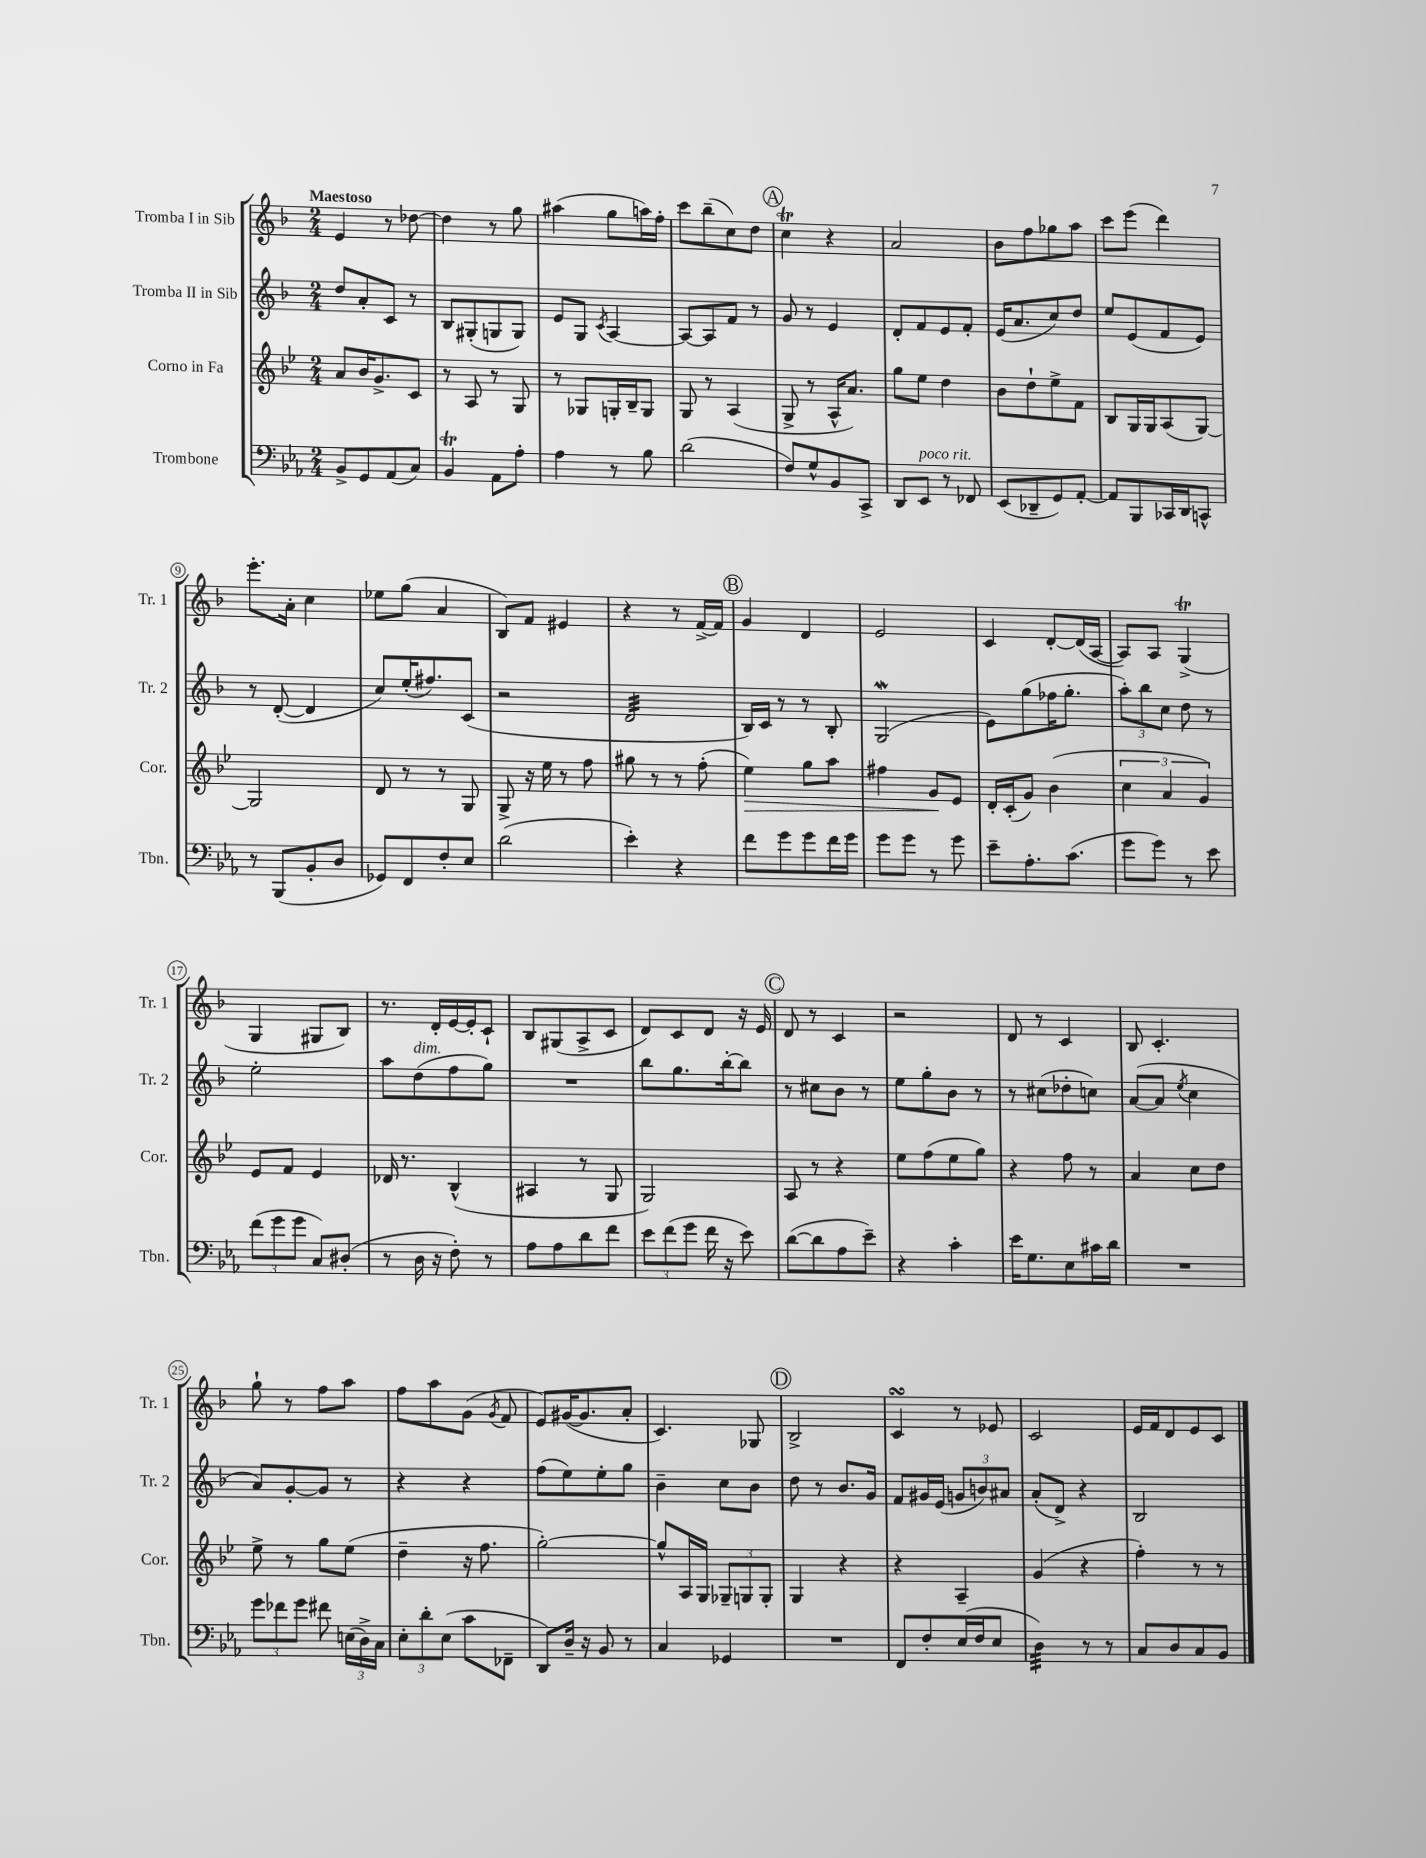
<<
\new StaffGroup <<
\new Staff = "s0" \with { instrumentName = "Tromba I in Sib" shortInstrumentName = "Tr. 1" } {
    \clef treble \key f \major \numericTimeSignature \time 2/4 \tempo "Maestoso"
    \autoBeamOff e'4 r8 des''8~ |
    des''4 r8 g''8 |
    ais''4( g''8[ a''16) f''16]-. |
    c'''8[ bes''8--( c''8) d''8] |
    \mark \markup { \circle "A" } c''4\trill r4 |
    a'2 |
    bes'8[ f''8 ges''8 a''8] |
    c'''8[ e'''8]( d'''4) |
    e'''8.[-. a'16]-. c''4 |
    ees''8[ g''8]( a'4 |
    bes8[) f'8] eis'4 |
    r4 r8 f'16[~-> f'16] |
    \mark \markup { \circle "B" } g'4 d'4 |
    e'2 |
    c'4 d'8[~-. d'16( a16]~ |
    a8[) a8] g4->\trill( |
    g4 gis8[ bes8]) |
    r8. d'16[-. e'16~ e'16-. c'8]-! |
    bes8[ gis8( a8-> c'8] |
    d'8[) c'8 d'8] r16 e'16 |
    \mark \markup { \circle "C" } d'8 r8 c'4 |
    r2 |
    d'8 r8 c'4 |
    bes8 c'4.-. |
    g''8-! r8 f''8[ a''8] |
    f''8[ a''8 g'8]( \acciaccatura { g'8 } f'8 |
    e'8[) gis'16~( gis'8. a'8]-. |
    c'4.) ges8 |
    \mark \markup { \circle "D" } bes2-> |
    c'4\turn r8 ees'8 |
    c'2 |
    e'16[ f'16 d'8 e'8 c'8] \bar "|." |
}
\new Staff = "s1" \with { instrumentName = "Tromba II in Sib" shortInstrumentName = "Tr. 2" } {
    \clef treble \key f \major \numericTimeSignature \time 2/4
    \autoBeamOff d''8[ a'8-. c'8] r8 |
    bes8[ gis8-.( g8 g8]) |
    e'8[ g8] \acciaccatura { c'8 } a4~ |
    a8[~ a8 f'8] r8 |
    \mark \markup { \circle "A" } g'8 r8 e'4 |
    d'8[-. f'8 e'8 f'8]-. |
    e'16[( a'8. c''8) d''8] |
    e''8[ e'8( f'8 e'8]) |
    r8 d'8~-.( d'4 |
    c''8[) e''16-.( fis''8.) c'8]( |
    r2 |
    d'2:32 |
    \mark \markup { \circle "B" } bes16[) c'16] r8 r8 bes8-. |
    g2\mordent( |
    e'8[) g''8( fes''16 g''8.]-. |
    \tuplet 3/2 { a''8[-.) bes''8 c''8] } d''8 r8 |
    e''2-. |
    a''8[ d''8^\markup { \italic "dim." }( f''8 g''8]) |
    R2 |
    bes''8[ g''8. bes''16~-. bes''8] |
    \mark \markup { \circle "C" } r8 cis''8[ bes'8] r8 |
    e''8[ g''8-. bes'8] r8 |
    r8 cis''8[( des''8-. c''8]) |
    a'8[~( a'8] \acciaccatura { e''8 } c''4 |
    a'8[) g'8~-. g'8] r8 |
    r4 r4 |
    f''8[( e''8) e''8-. g''8] |
    bes'4-- c''8[ bes'8] |
    \mark \markup { \circle "D" } d''8 r8 bes'8.[ g'16] |
    f'8[ gis'16 e'16]( \tuplet 3/2 { g'8[ b'8) ais'8] } |
    a'8[-.( d'8]->) r4 |
    bes2 \bar "|." |
}
\new Staff = "s2" \with { instrumentName = "Corno in Fa" shortInstrumentName = "Cor." } {
    \clef treble \key bes \major \numericTimeSignature \time 2/4
    \autoBeamOff a'8[ bes'16 g'8.-> c'8] |
    r8 a8 r8 g8 |
    r8 ges8[ g16-. bes16-- g8] |
    g8 r8 a4( |
    \mark \markup { \circle "A" } g8-> r8 a16[-^ a'8.]) |
    g''8[ ees''8] d''4 |
    bes'8[ d''8-! ees''8-> f'8] |
    bes8[ g16 g16 a8( g8]~) |
    g2 |
    d'8 r8 r8 g8 |
    g8-> r16 ees''16 r8 f''8 |
    gis''8 r8 r8 f''8-.( |
    \mark \markup { \circle "B" } ees''4\>) g''8[ a''8] |
    fis''4 g'8[\! ees'8] |
    d'16[-. c'16-.( g'8]) bes'4( |
    \tuplet 3/2 { c''4 a'4 g'4) } |
    ees'8[ f'8] ees'4 |
    des'16 r8. bes4-^( |
    ais4 r8 g8 |
    g2) |
    \mark \markup { \circle "C" } a8 r8 r4 |
    ees''8[ f''8( ees''8 g''8]) |
    r4 f''8 r8 |
    a'4 c''8[ d''8] |
    ees''8-> r8 g''8[ ees''8]( |
    d''4-- r16 f''8. |
    g''2~-.) |
    g''8[-^ a16 g16] \tuplet 3/2 { ges8[-- g8 g8]-. } |
    \mark \markup { \circle "D" } g4 r4 |
    r4 a4-- |
    g'4( r4 |
    f''4-.) r8 r8 \bar "|." |
}
\new Staff = "s3" \with { instrumentName = "Trombone" shortInstrumentName = "Tbn." } {
    \clef bass \key ees \major \numericTimeSignature \time 2/4
    \autoBeamOff bes,8[-> g,8 aes,8( c8]) |
    bes,4\trill aes,8[ aes8]-. |
    aes4 r8 bes8 |
    d'2( |
    \mark \markup { \circle "A" } f8[) g8-^ bes,8 c,8]-> |
    d,8[ ees,8]^\markup { \italic "poco rit." } r8 fes,8 |
    ees,8[( des,8-- g,8) aes,8]~-. |
    aes,8[ bes,,8 ces,16 d,16 c,8]-^ |
    r8 bes,,8[( bes,8-. d8] |
    ges,8[) f,8 f8-. ees8] |
    d'2( |
    ees'4-.) r4 |
    \mark \markup { \circle "B" } f'8[ g'8 g'8 f'16 g'16] |
    g'8[ g'8] r8 g'8 |
    ees'8[-- aes8.-. c'8.]( |
    g'8[ g'8]) r8 ees'8 |
    \tuplet 3/2 { f'8[( g'8 g'8] } c8[) dis8]-.( |
    r8 d16 r16 f8-.) r8 |
    aes8[ aes8 d'8 f'8] |
    \tuplet 3/2 { ees'8[ f'8( g'8] } f'16 r16 ees'8) |
    \mark \markup { \circle "C" } d'8[~( d'8 aes8 ees'8]--) |
    r4 c'4-. |
    ees'16[ g8. ees8 cis'16 d'16] |
    R2 |
    \tuplet 3/2 { g'8[ fes'8 g'8] } fis'8 \tuplet 3/2 { e16[( d16->) c16] } |
    \tuplet 3/2 { ees8[-. d'8-. ees8]( } c'8[ fes,8]-- |
    d,8[) d16]-- r16 bes,8 r8 |
    c4 ges,4 |
    \mark \markup { \circle "D" } R2 |
    f,8[ f8-. ees16( f16 ees8] |
    d4:32) r8 r8 |
    c8[ d8 c8 bes,8] \bar "|." |
}
>>
>>
\layout { \context { \Score \override BarNumber.stencil = #(make-stencil-circler 0.1 0.3 ly:text-interface::print) } }
